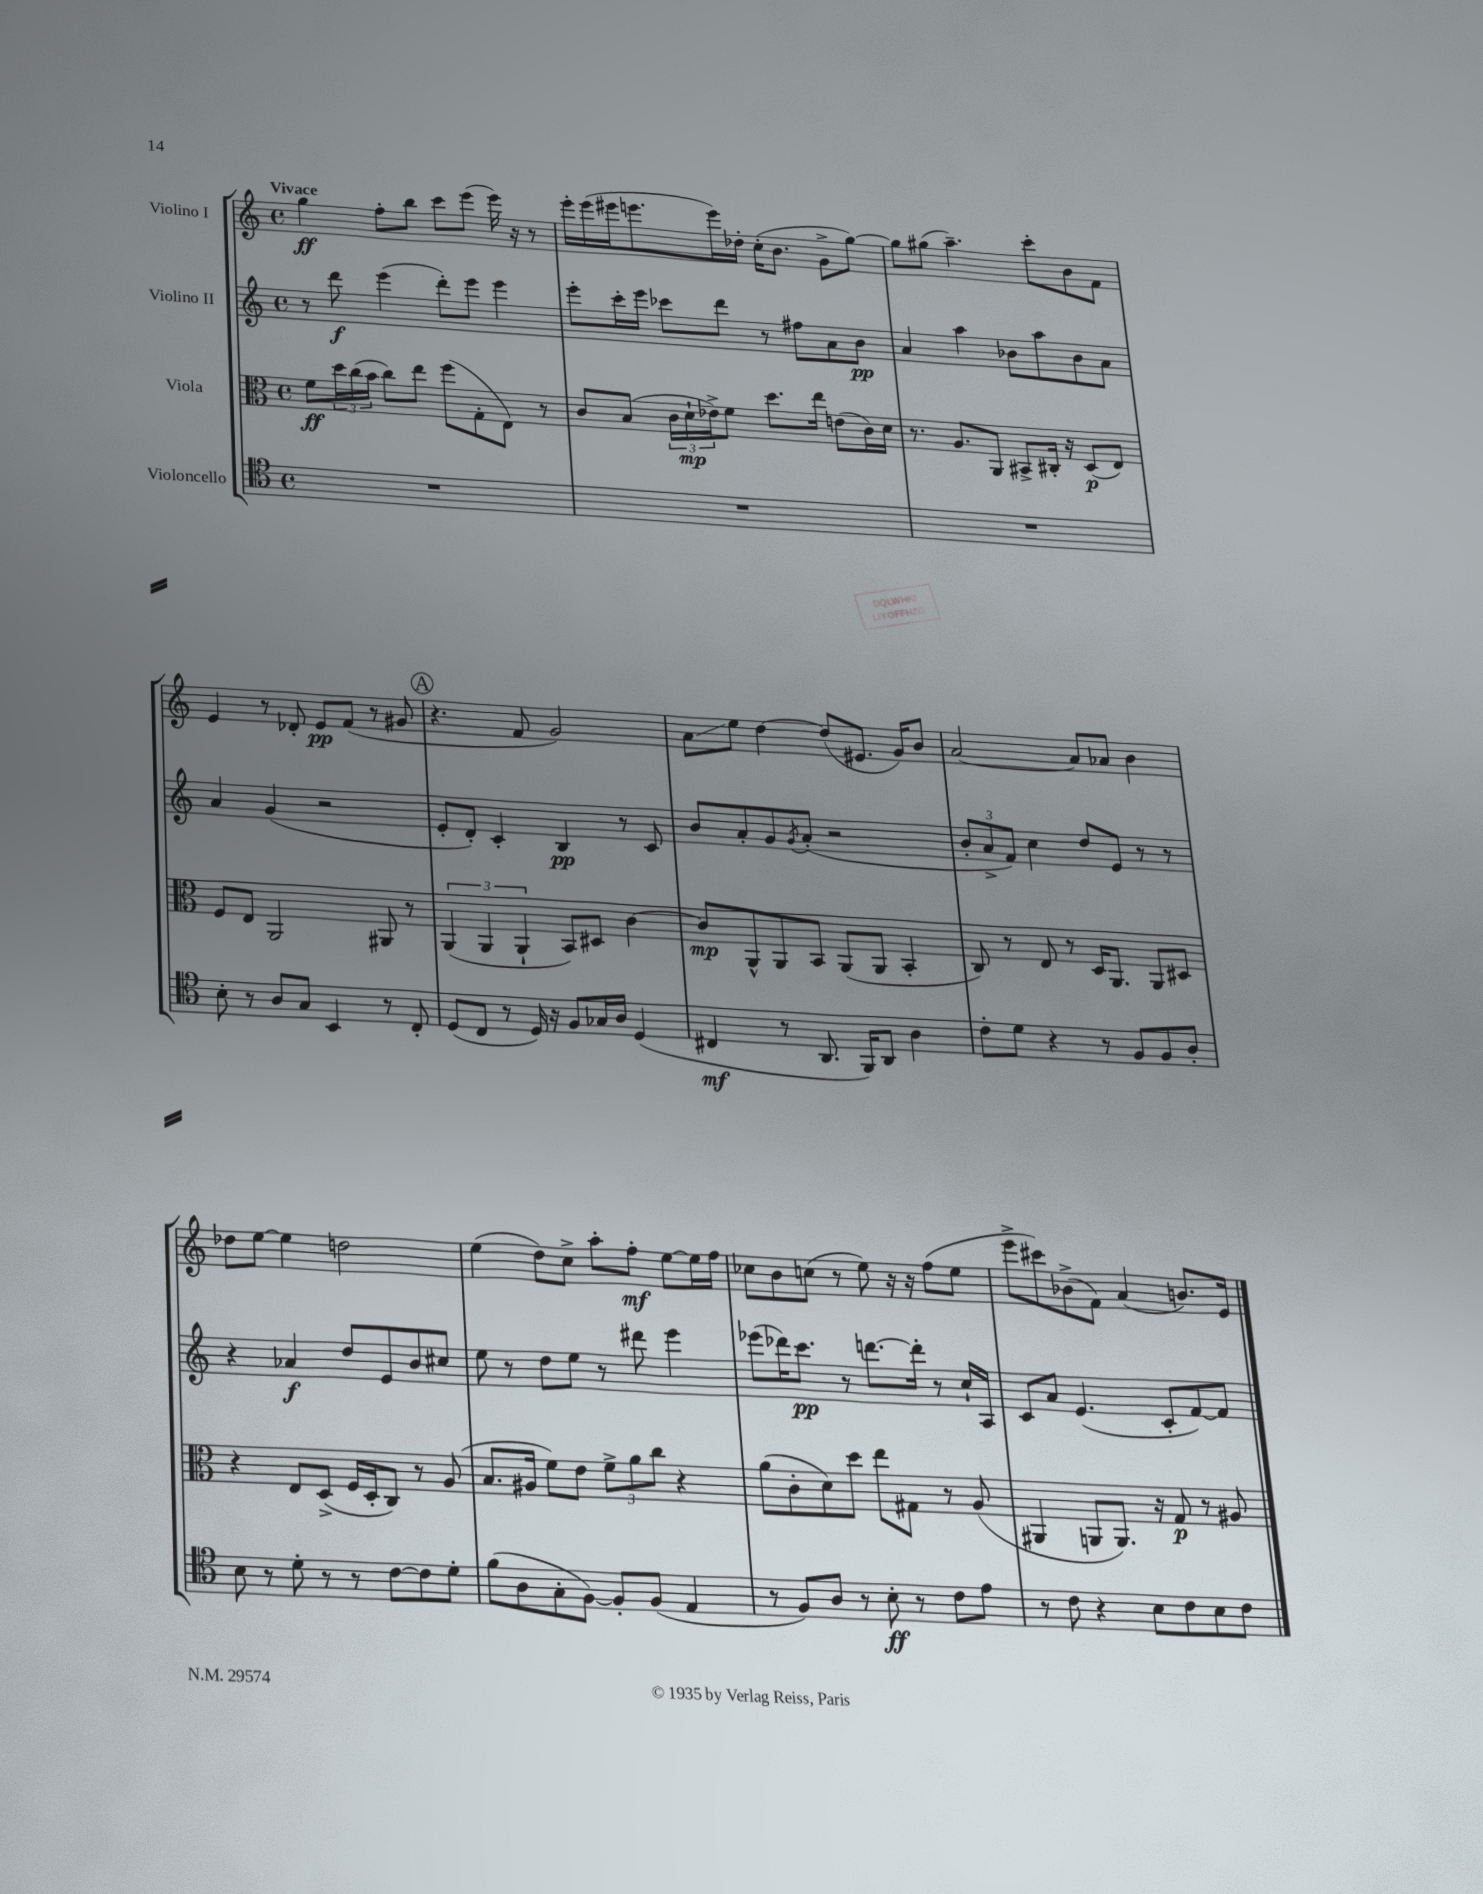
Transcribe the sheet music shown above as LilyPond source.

<<
\new StaffGroup <<
\new Staff = "s0" \with { instrumentName = "Violino I" } {
    \clef treble \key c \major \defaultTimeSignature \time 4/4 \tempo "Vivace"
    g''4\ff f''8-. b''8 c'''8 e'''8( e'''16) r16 r8 |
    e'''16-. e'''16( eis'''16 e'''8. e'''16) des''16-. c''16-.( b'8. g'8-> g''8~) |
    g''8 gis''8( a''4.--) c'''8-. b'8 f'8 |
    e'4 r8 des'8-. e'8\pp f'8( r8 gis'8 |
    \mark \markup { \circle "A" } r4. f'8 g'2) |
    a'8\glissando e''8 d''4~ d''8( eis'8. g'16) b'8 |
    a'2~ a'8 aes'8 b'4 |
    des''8 e''8~ e''4 d''2 |
    e''4( d''8) c''8-> a''8-. f''8-.\mf e''8~ e''16 f''16 |
    ces''8 b'8 c''8( r8 e''8) r16 r16 f''8( e''8 |
    e'''8-> cis'''8) bes'8->( f'8) a'4( b'8.) e'16 \bar "|." |
}
\new Staff = "s1" \with { instrumentName = "Violino II" } {
    \clef treble \key c \major \defaultTimeSignature \time 4/4
    r8 d'''8\f e'''4( d'''8-.) e'''8 e'''4 |
    e'''8-. c'''16-. e'''16 ces'''8 d'''8 r8 fis''8 a'8 b'8\pp |
    a'4 a''4 bes'8 a''8 bes'8 a'8 |
    a'4 g'4( r2 |
    \mark \markup { \circle "A" } e'8-. d'8-.) c'4-. b4\pp r8 c'8 |
    b'8 a'8-. g'8 \acciaccatura { g'8 } a'8-.( r2 |
    \tuplet 3/2 { b'8-. a'8-> f'8) } c''4 d''8 e'8 r8 r8 |
    r4 aes'4\f d''8 e'8 b'8 cis''8 |
    e''8 r8 d''8 e''8 r8 dis'''8 e'''4 |
    ees'''8( des'''16) c'''8.\pp r8 d'''8.~ d'''16-. r8 c''16-! a16 |
    c'8 a'8 e'4.( c'8-. f'8~) f'8 \bar "|." |
}
\new Staff = "s2" \with { instrumentName = "Viola" } {
    \clef alto \key c \major \defaultTimeSignature \time 4/4
    f'8\ff \tuplet 3/2 { d''16 c''16( b'16 } c''8) e''8 f''8( g8-. e8) r8 |
    c'8 b8( \tuplet 3/2 { c'16 d'16-!\mp ees'16->) } f'8 d''8. e''16 e'8( c'16) d'16 |
    r8. a8. a,8 bis,8-> cis16-. r16 d8\p( e8) |
    f8 e8 a,2 ais,8 r8 |
    \mark \markup { \circle "A" } \tuplet 3/2 { a,4( a,4 a,4-! } b,8) dis8 c'4~ |
    c'8\mp a,8-^ a,8 b,8 a,8( a,8 b,4-. |
    c8) r8 e8 r8 d16 a,8. a,8 dis8 |
    r4 e8 d8->( f16 d16-. c8) r8 a8( |
    b8. ais16 f'8) e'8 \tuplet 3/2 { f'8-> a'8 c''8 } r4 |
    a'8( c'8-. d'8) d''8 e''8 gis8 r8 a8( |
    ais,4 a,8 a,8.) r16 g8\p r8 ais8 \bar "|." |
}
\new Staff = "s3" \with { instrumentName = "Violoncello" } {
    \clef tenor \key c \major \defaultTimeSignature \time 4/4
    R1 |
    R1 |
    R1 |
    b8-. r8 a8 g8 b,4 r8 c8-. |
    \mark \markup { \circle "A" } d8( c8 r8 d16) r16 f8 ges16 a16 d4( |
    cis4\mf r8 a,8. f,16) a,8 a4 |
    c'8-. d'8 r4 r8 f8 f8 a8-. |
    b8 r8 d'8-. r8 r8 c'8~ c'8 d'8-. |
    f'8( a8 g8-. f8~) f8-. f8( e4 |
    r8 f8) a8 r8 b8-.\ff r8 c'8 e'8 |
    r8 c'8 r4 b8 c'8 b8 c'8 \bar "|." |
}
>>
>>
\layout { \context { \Score \remove "Bar_number_engraver" } }
